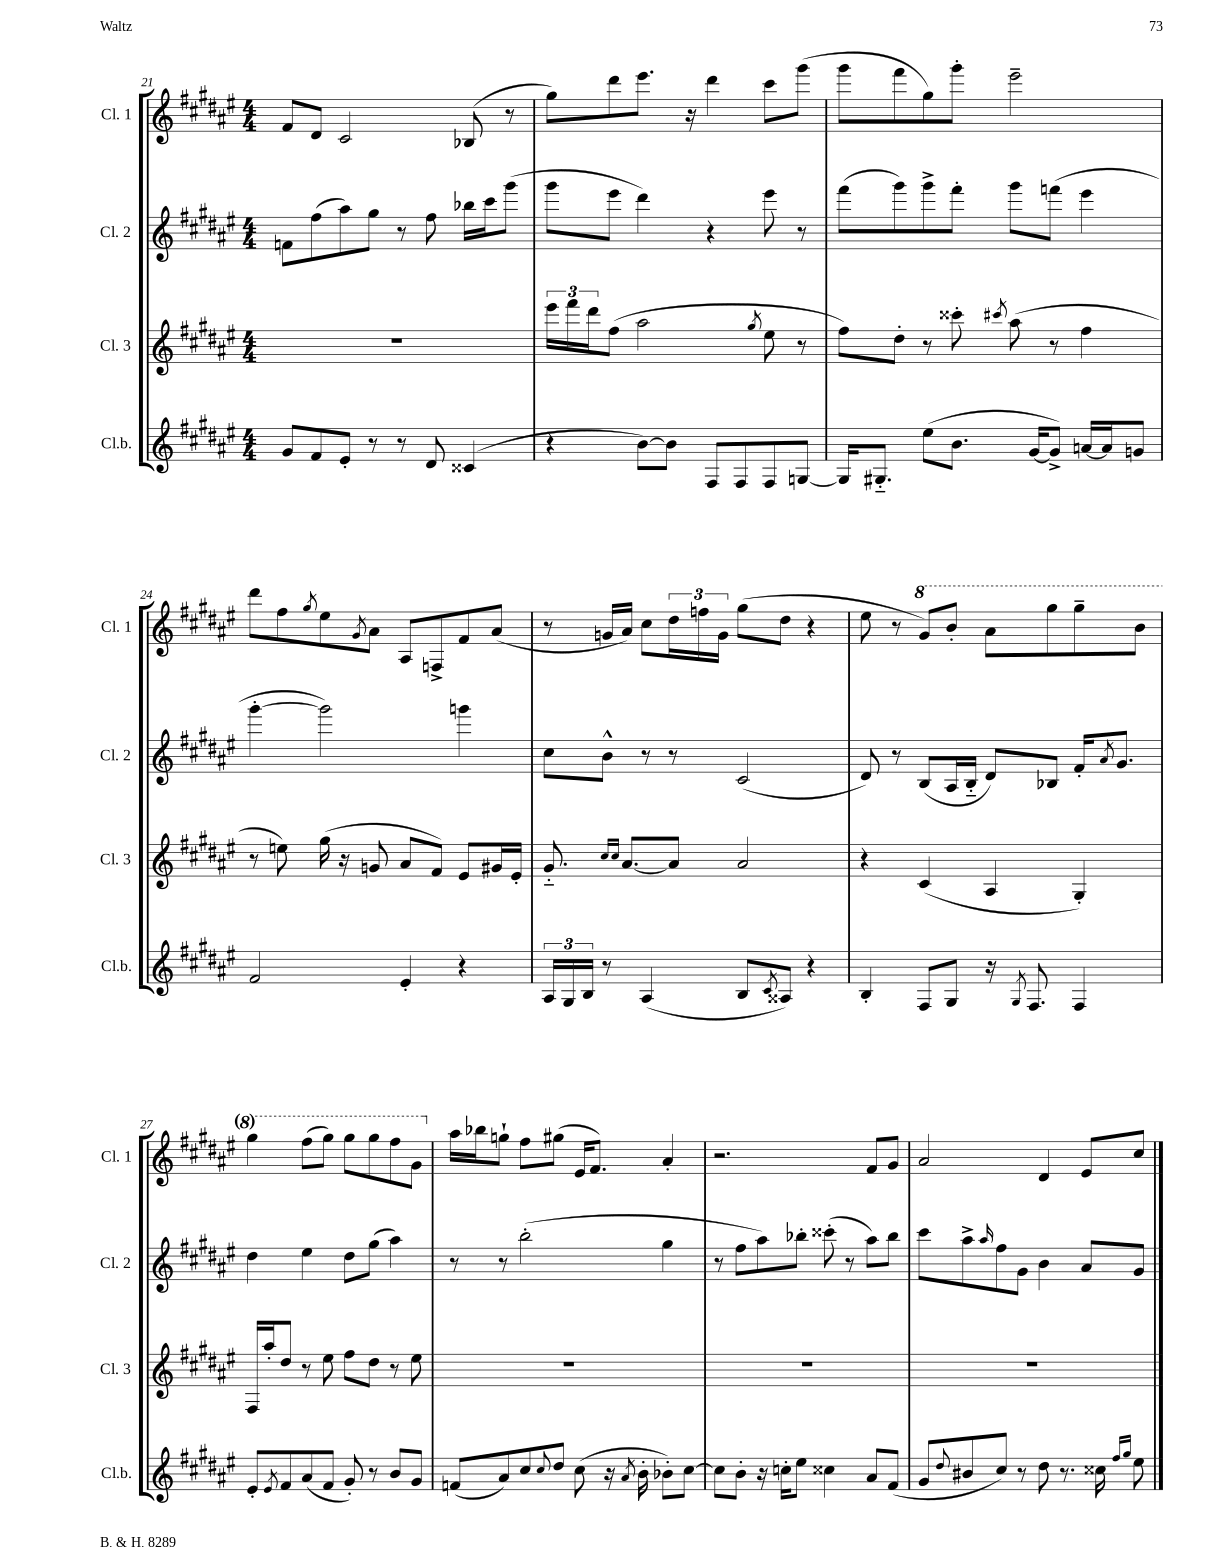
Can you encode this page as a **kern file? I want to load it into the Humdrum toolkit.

**kern	**kern	**kern	**kern
*part4	*part3	*part2	*part1
*staff4	*staff3	*staff2	*staff1
*I"Cl.b.	*I"Cl. 3	*I"Cl. 2	*I"Cl. 1
*I'Cl.b.	*I'Cl. 3	*I'Cl. 2	*I'Cl. 1
*clefG2	*clefG2	*clefG2	*clefG2
*k[f#c#g#d#a#e#]	*k[f#c#g#d#a#e#]	*k[f#c#g#d#a#e#]	*k[f#c#g#d#a#e#]
*M4/4	*M4/4	*M4/4	*M4/4
=21	=21	=21	=21
8g#/L	1r	8fn\L	8f#/L
8f#/	.	(8ff#\	8d#/J
8e#'/J	.	8aa#\)	2c#/
8r	.	8gg#\J	.
8r	.	8r	.
8d#/	.	8ff#\	.
(4c##X/	.	16bb-X\LL	(8B-X/
.	.	16ccc#\J	.
.	.	(8ggg#\J	8r
=22	=22	=22	=22
4r	24eee#\LL	8ggg#\L	8gg#\L)
.	24fff#\	.	.
.	24ddd#\J	.	.
.	(8ff#\J	8eee#\J	8ddd#\
[8b\L)	2aa#\	4ddd#\)	8.eee#\J
8b\J]	.	.	.
.	.	.	16r
8F#/L	.	4r	4ddd#\
8F#/	.	.	.
.	8qgg#/	.	.
8F#/	8ee#\	8eee#\	8ccc#\L
[8Gn/J	8r	8r	(8ggg#\J
=23	=23	=23	=23
16G/KL]	8ff#\L)	(8fff#\L	8ggg#\L
8.G#X/J	.	.	.
.	8dd#'\J	8ggg#\)	8fff#\
(8ee#\L	8r	8ggg#^\	8gg#\)
8.b\J	8ccc##X'\	8fff#'\J	8ggg#'\J
.	8qccc#X/	.	.
.	(8aa#\	8ggg#\L	2eee#~\
[16g#/KL	.	.	.
8g#^/J])	8r	(8fffn\J	.
[16an/LL	4ff#\	4eee#\	.
16a/J]	.	.	.
8gn/J	.	.	.
!!LO:LB:g=z
=24	=24	=24	=24
2f#/	8r	[4ggg#'\	8ddd#\L
.	8een\)	.	8ff#\
.	.	.	8qgg#/
.	(16gg#\	2ggg#\])	8ee#\
.	16r	.	.
.	.	.	8qg#/
.	8gn/	.	8a#\J
4e#'/	8a#/L	.	8A#/L
.	8f#/J)	.	8Fn^/
4r	8e#/L	4gggn\	8f#/
.	16g#X/L	.	(8a#/J
.	16e#'/JJ	.	.
=25	=25	=25	=25
24A#/LL	8.g#/	8cc#\L	8r
24G#/	.	.	.
24B/JJ	.	.	.
8r	.	8b^^\J	16gn/LL
.	16qqcc#/LL	.	.
.	16qqcc#/JJ	.	.
.	[8.a#/L	.	16a#/JJ)
(4A#/	.	8r	8cc#\L
.	8a#/J]	8r	24dd#\L
.	.	.	24ffn\
.	.	.	24g\JJ
8B/L	2a#/	(2c#/	(8gg#\L
8qc#/	.	.	.
8A##X/J)	.	.	8dd#\J
4r	.	.	4r
=26	=26	=26	=26
4B'/	4r	8d#/)	8ee#\
.	.	8r	8r
*	*	*	*8va
8F#/L	(4c#/	(8B/L	8gg#/L)
8G#/J	.	16A#/L	8bb'/J
.	.	16B/JJ	.
16r	4A#/	8d#/L)	8aa#\L
8qG#/	.	.	.
8.F#/	.	.	.
.	.	8B-X/J	8ggg#\
4F#/	4G#'/)	16f#'/KL	8ggg#~\
.	.	8qa#/	.
.	.	8.g#/J	.
.	.	.	8bb\J
!!LO:LB:g=z
=27	=27	=27	=27
8e#'/L	16F#/LL	4dd#\	4ggg#\
.	16aa#'/J	.	.
8qe#/	.	.	.
8f#/	8dd#/J	.	.
(8a#/	8r	4ee#\	(8fff#\L
8f#/J	8ee#\	.	8ggg#\J)
8g#'/)	8ff#\L	8dd#\L	8ggg#\L
8r	8dd#\J	(8gg#\J	8ggg#\
8b/L	8r	4aa#\)	8fff#\
8g#/J	8ee#\	.	8gg#\J
=28	=28	=28	=28
*	*	*	*X8va
(8fn/L	1r	8r	16aa#\LL
.	.	.	16bb-X\J
8a#/)	.	8r	8ggn`\J
8cc#/	.	(2bb'\	8ff#\L
8qqcc#/	.	.	.
8dd#/J	.	.	(8gg#X\J
(8cc#\	.	.	16e#/KL
.	.	.	8.f#/J)
16r	.	.	.
8qa#/	.	.	.
16b'\	.	.	.
8b-X'\L)	.	4gg#\	4a#'/
[8cc#\J	.	.	.
=29	=29	=29	=29
8cc#\L]	1r	8r	2.r
8b'\J	.	8ff#\L	.
16r	.	8aa#\)	.
16ccn'\KL	.	.	.
8ee#\J	.	8bb-X'\J	.
4cc##X\	.	(8ccc##X'\	.
.	.	8r	.
8a#/L	.	8aa#\L)	8f#/L
(8f#/J	.	8bb-\J	8g#/J
=30	=30	=30	=30
8g#/L	1r	8ccc#\L	2a#/
8qqdd#/	.	.	.
8b#X/	.	8aa#^\	.
.	.	16qqaa#/	.
8cc#/J)	.	8ff#\	.
8r	.	8g#\J	.
8dd#\	.	4b\	4d#/
8.r	.	.	.
.	.	8a#/L	8e#/L
16cc##X\	.	.	.
16qqff#/LL	.	.	.
16qqgg#/JJ	.	.	.
8ee#\	.	8g#/J	8cc#/J
==	==	==	==
*-	*-	*-	*-
